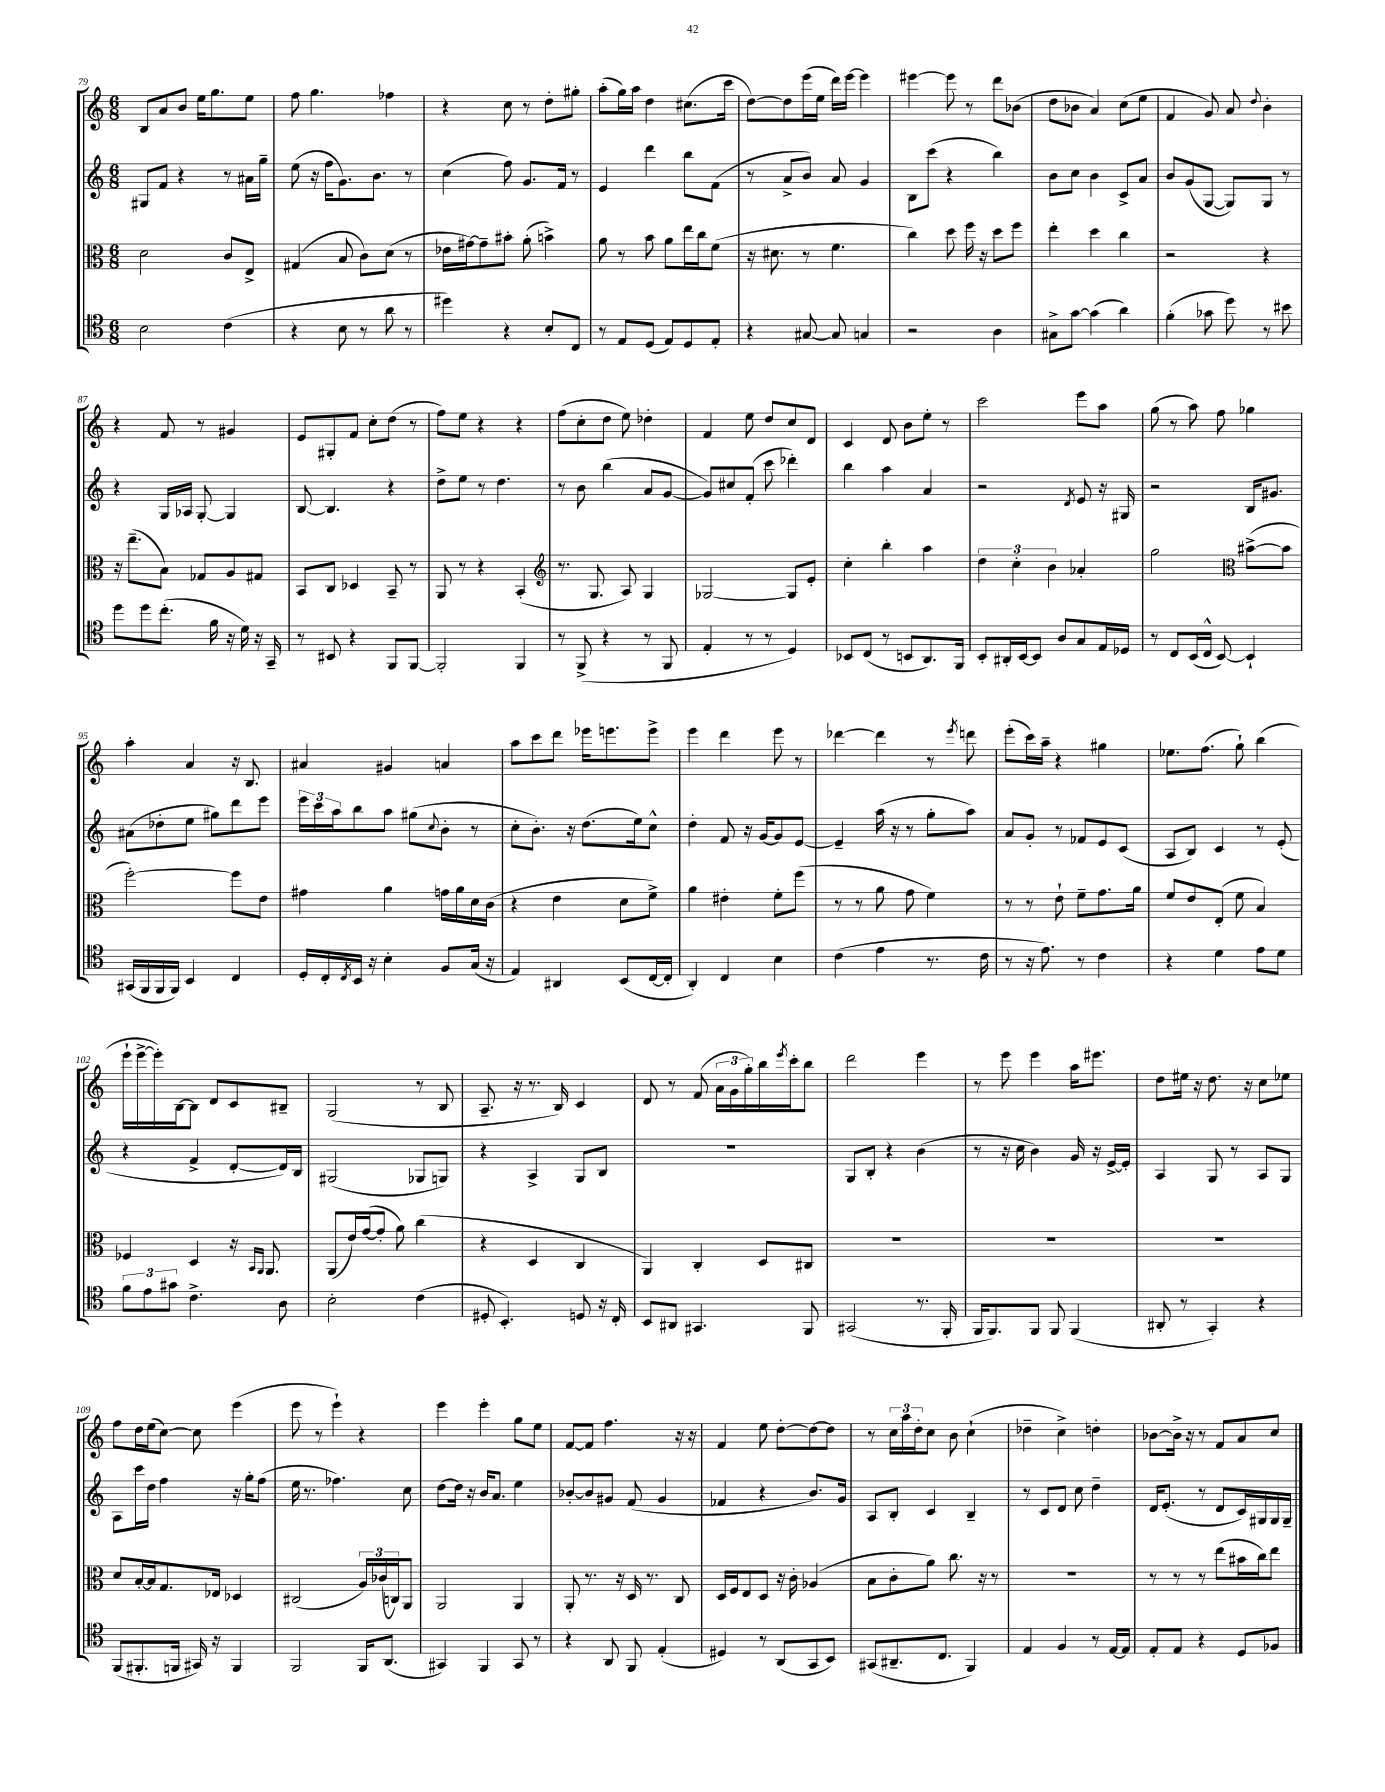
<<
\new StaffGroup <<
\new Staff = "s0" {
    \clef treble \key c \major \numericTimeSignature \time 6/8
    b8 a'8 b'8 e''16 g''8. e''8 |
    f''8 g''4. fes''4 |
    r4 c''8 r8 d''8-. gis''8-. |
    a''8-.( g''16) a''16 d''4 cis''8.( c'''16 |
    d''8~) d''8 e'''16( e''16 d'''16) e'''16~ e'''4 |
    eis'''4~ eis'''8 r8 d'''8 bes'8( |
    d''8 bes'8 a'4) c''8( e''8 |
    f'4 g'8) a'8 \appoggiatura { d''8 } b'4-. |
    r4 f'8 r8 gis'4 |
    e'8 gis8-. f'8 c''8-. d''8( r8 |
    f''8) e''8 r4 r4 |
    f''8( c''8-. d''8 e''8) des''4-. |
    f'4 e''8 d''8 c''8 d'8 |
    c'4 d'8 b'8 e''8-. r8 |
    c'''2 e'''8 a''8 |
    g''8( r8 a''8) f''8 ges''4 |
    a''4-. a'4 r16 b8. |
    ais'4 gis'4 a'4 |
    a''8 c'''8 d'''8 ees'''16 e'''8. e'''8-> |
    e'''4 d'''4 e'''8 r8 |
    des'''4~ des'''4 r8 \acciaccatura { e'''8 } d'''8 |
    e'''8-.( c'''16) a''16-- r4 gis''4 |
    ees''8. f''8.( g''8-!) b''4( |
    e'''16-! e'''16~-> e'''16-.) b16~ b8 d'8 c'8 bis8-- |
    g2( r8 b8 |
    a8.-- r16 r8. b16) c'4 |
    d'8 r8 f'8( \tuplet 3/2 { a'16 g'16 g''16-.) } b''16 \acciaccatura { e'''8 } c'''16-. b''8 |
    d'''2 e'''4 |
    r8 e'''8 e'''4 a''16 eis'''8. |
    d''8 eis''16 r16 d''8. r16 c''8 ees''8 |
    f''8 d''16 e''16( c''8~) c''8 e'''4( |
    e'''8 r8 e'''4-!) r4 |
    e'''4 e'''4-. g''8 e''8 |
    f'8~ f'8 f''4. r16 r16 |
    f'4 e''8 d''8~-. d''8~ d''8 |
    r8 \tuplet 3/2 { c''16 a''16 d''16-. } c''8 b'8 c''4-!( |
    des''4-- c''4->) d''4-. |
    bes'8~ bes'16-> r16 r8 f'8 a'8 c''8 \bar "|." |
}
\new Staff = "s1" {
    \clef treble \key c \major \numericTimeSignature \time 6/8
    gis8 f'8 r4 r8 ais'16 g''16-- |
    e''8( r16 f''16 g'8.) b'8. r8 |
    c''4( f''8) g'8. f'16 r8 |
    e'4 d'''4 b''8 f'8( |
    r8 a'8-> b'8) a'8 g'4 |
    b8 c'''8( r4 b''4) |
    b'8 c''8 b'4 c'8-> a'8 |
    b'8 g'8( g8~ g8) g8 r8 |
    r4 g16 aes16 g8~-. g4 |
    b8~ b4. r4 |
    d''8-> e''8 r8 d''4. |
    r8 b'8 b''4( a'8 g'8~ |
    g'8) cis''8 f'8-.( c'''8 des'''4-.) |
    b''4 a''4 a'4 |
    r2 \acciaccatura { d'8 } e'8 r16 gis16 |
    r2 b16 gis'8. |
    ais'8( des''8-. e''8 gis''8) d'''8 e'''8 |
    \tuplet 3/2 { e'''16 c'''16 a''16 } b''8 a''8 gis''8( \appoggiatura { c''8 } b'8-. r8 |
    c''8-. b'8.-.) r16 d''8.( e''16) c''8-^ |
    d''4-. f'8 r16 g'16~ g'8 e'8~ |
    e'4-- a''16( r16 r8 g''8-. a''8) |
    a'8 g'8-. r8 fes'8 e'8 c'8( |
    a8 b8) c'4 r8 e'8-.( |
    r4 f'4-> d'8~-. d'16) b16 |
    gis2( ges8 g8) |
    r4 a4-> g8 b8 |
    R2. |
    g8 b8-. r4 b'4( |
    r8 r16 c''16 b'4) g'16 r16 e'16~-> e'16-. |
    a4 g8 r8 a8 g8 |
    a8 c'''16 d''16 f''4 r16 g''16-. f''8( |
    e''16 r8. fes''4.) c''8 |
    d''8~ d''16 r16 b'16 a'8. e''4 |
    bes'8~-. bes'8 gis'8 f'8( gis'4 |
    fes'4 r4 b'8.) g'16 |
    a8 b8-. c'4 b4-- |
    r8 c'8 d'8 c''8 d''4-- |
    d'16 e'8.-.( r8 d'8 c'16) gis16 gis16 gis16-- \bar "|." |
}
\new Staff = "s2" {
    \clef alto \key c \major \numericTimeSignature \time 6/8
    d'2 c'8 e8-> |
    gis4( b8 c'8) d'8( r8 |
    ees'16 gis'16~) gis'8-- bis'8-. a'8-.( b'4->) |
    a'8 r8 b'8 a'8 e''16 c''16 f'8( |
    r16 dis'8. r8 f'4. |
    c''4) d''8 f''16 r16 d''8 f''8 |
    e''4-. d''4 c''4 |
    r2 r4 |
    r16 e''8.--( b8) ges8 a8 gis8 |
    b,8 c8 des4 b,8-- r8 |
    a,8 r8 r4 b,4-.( |
    \clef treble r8. g8. a8) g4 |
    ges2~ ges8 e'8-. |
    c''4-. b''4-. a''4 |
    \tuplet 3/2 { d''4 c''4-. b'4 } aes'4-. |
    g''2 \clef alto bis'8~->( bis'8 |
    f''2~-.) f''8 e'8 |
    gis'4 a'4 g'16 a'16 d'16 c'16( |
    r4 e'4 d'8 f'8->) |
    a'4 eis'4-. f'8-. f''8( |
    r8 r8 a'8 g'8 f'4) |
    r8 r8 e'8-! f'8-- g'8. a'16 |
    f'8 e'8 e8-.( f'8 b4) |
    fes4 d4 r16 \grace { b,16 a,16 } a,8. |
    a,8( e'16) g'16~( g'8-. a'8) c''4( |
    r4 d4 c4 |
    a,4) c4-. d8 cis8 |
    R2. |
    R2. |
    R2. |
    d'8 b16~-. b16 g8. ees16 des4 |
    cis2( \tuplet 3/2 { a16) ces'16( c16) } a,8 |
    a,2 a,4 |
    a,8-. r8. r16 d16 r8. c8 |
    d16 f16 e8 d8 r16 c'16-. aes4( |
    b8 c'8-. a'8) c''8. r16 r8 |
    R2. |
    r8 r8 r8 e''8( bis'16 c''16) e''8 \bar "|." |
}
\new Staff = "s3" {
    \clef tenor \key c \major \numericTimeSignature \time 6/8
    b2 c'4( |
    r4 b8 r8 a'8 r8 |
    dis''4) r4 b8-. c8 |
    r8 e8 d8( e8) d8 e8-. |
    r4 gis8~ gis8 g4 |
    r2 a4 |
    gis8-> g'8~ g'4( a'4) |
    f'4-.( ges'8 d''8) r8 bis'8 |
    d''8 d''8 c''8.-.( f'16 r16 d'16) r16 g,16-- |
    r8 bis,8 r4 f,8 f,8~ |
    f,2-. f,4 |
    r8 f,8->( r4 r8 f,8 |
    e4-. r8 r8 d4) |
    bes,8 c8( r8 b,8 a,8.) f,16 |
    b,8-. ais,16-. b,16~ b,8 a8 g8 e16 des16 |
    r8 c8 b,16( c16-^ b,8~) b,4-! |
    gis,16( f,16 f,16 f,16) b,4 c4 |
    d16-. c16-. \acciaccatura { c8 } b,16 r16 b4-. f8 g16( r16 |
    e4) ais,4 b,8( c16~ c16-. |
    a,4-.) c4 b4 |
    c'4( e'4 r8. c'16 |
    r8 r16 e'8.) r8 c'4 |
    r4 d'4 e'8 d'8 |
    \tuplet 3/2 { f'8 e'8 gis'8 } c'4.-> a8 |
    b2-. c'4( |
    dis8-. b,4.-.) d8 r16 c16-. |
    b,8 ais,8 gis,4. f,8 |
    gis,2( r8. f,16-. |
    f,16 f,8.) f,8 f,8 f,4( |
    ais,8-. r8 g,4-.) r4 |
    f,8( fis,8.-. f,16 gis,16) r16 f,4 |
    f,2 f,16 a,8.( |
    gis,4) f,4 gis,8 r8 |
    r4 a,8 f,8 e4-.( |
    dis4) r8 a,8( g,8 b,8) |
    gis,8( ais,8.-- c8. f,4) |
    e4 f4 r8 e16~ e16 |
    e8-. e8 r4 d8 fes8 \bar "|." |
}
>>
>>
\layout { \context { \Score currentBarNumber = #79 } }
